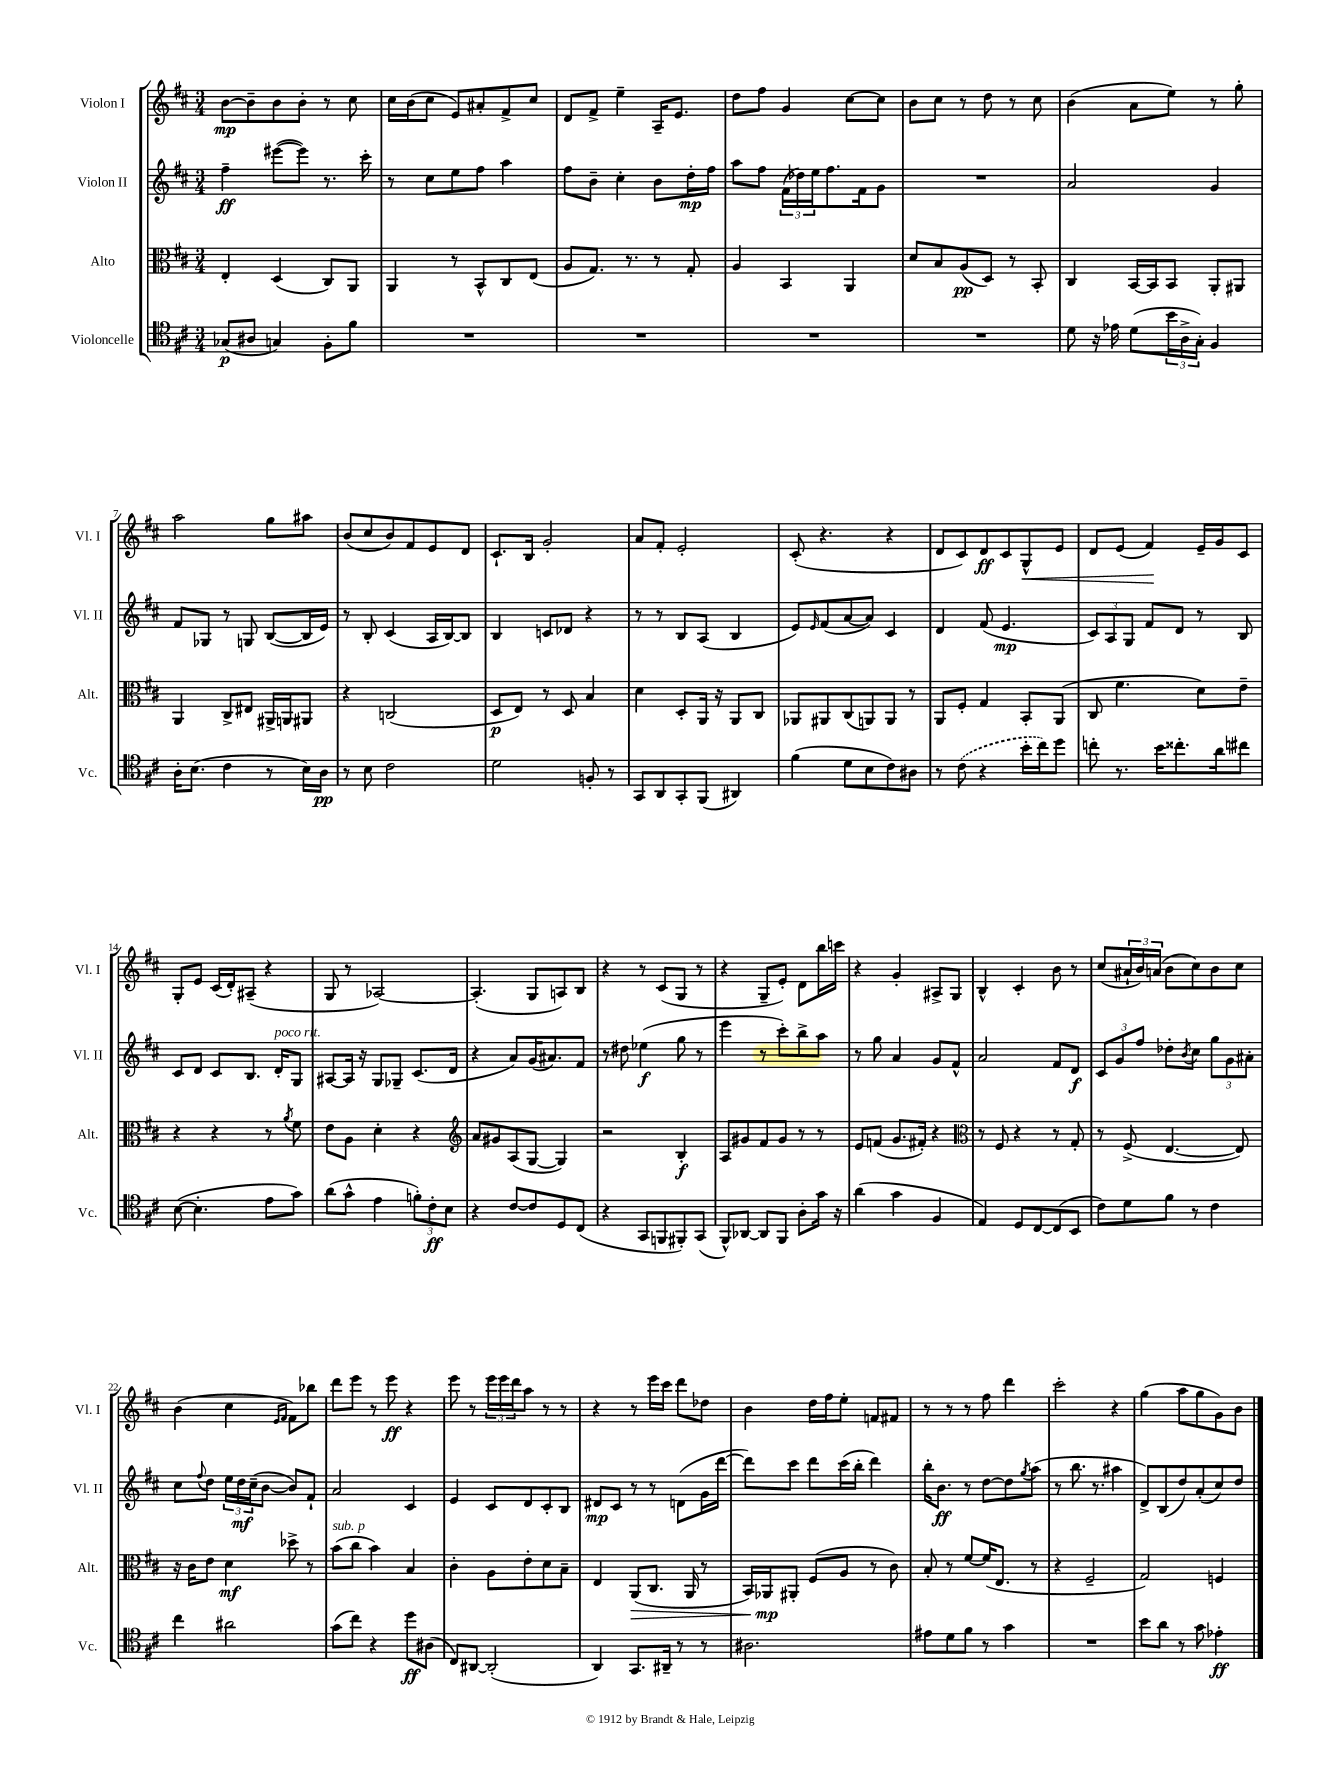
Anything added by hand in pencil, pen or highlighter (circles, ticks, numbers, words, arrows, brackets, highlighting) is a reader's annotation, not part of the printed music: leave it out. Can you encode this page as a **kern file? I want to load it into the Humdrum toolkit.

**kern	**kern	**kern	**kern
*staff4	*staff3	*staff2	*staff1
*clefC4	*clefC3	*clefG2	*clefG2
*k[f#c#]	*k[f#c#]	*k[f#c#]	*k[f#c#]
*M3/4	*M3/4	*M3/4	*M3/4
(8G-	4E'	4ff#~	[8b
8A#	.	.	8b~]
4G)	(4D	([8eee#	8b
.	.	8eee#])	8b'
8F#'	8C#)	8.r	8r
8f#	8AA	.	8cc#
.	.	16ccc#'	.
=	=	=	=
2.r	4AA	8r	16cc#
.	.	.	(16b
.	.	8cc#	8cc#
.	8r	8ee	8e)
.	8BB^^	8ff#	8a#'
.	8C#	4aa	8f#^
.	(8E	.	8cc#
=	=	=	=
2.r	8A	8ff#	8d
.	8.G)	8b~	8f#^
.	.	4cc#'	4ee~
.	8.r	.	.
.	8r	8b	16A~
.	.	.	8.e
.	8G'	16dd'	.
.	.	16ff#	.
=	=	=	=
2.r	4A	8aa	8dd
.	.	8ff#	8ff#
.	4BB	(24f#	4g
.	.	24dd-)	.
.	.	24ee	.
.	.	8.ff#	.
.	4AA	.	[8cc#
.	.	16f#	.
.	.	8g	8cc#]
=	=	=	=
2.r	8d	2.r	8b
.	8B	.	8cc#
.	(8A	.	8r
.	8D)	.	8dd
.	8r	.	8r
.	8BB'	.	8cc#
=	=	=	=
8d	4C#	2a	(4b
16r	.	.	.
16e-	.	.	.
(8d	[16BB	.	8a
.	16BB]	.	.
24b	8BB	.	8ee)
24A^	.	.	.
24G')	.	.	.
4F#	8AA'	4g	8r
.	8AA#	.	8gg'
=	=	=	=
16A'	4AA	8f#	2aa
(8.B	.	.	.
.	.	8G-	.
4c#	8C#^	8r	.
.	8E#	8G	.
8r	16AA#^	([8B	8gg
.	16AA	.	.
16B)	8AA#	16B]	8aa#
16A	.	16e)	.
=	=	=	=
8r	4r	8r	(8b
8B	.	8B'	8cc#
2c#	(2C	(4c#	8b)
.	.	.	8f#
.	.	16A	8e
.	.	[16B)	.
.	.	8B]	8d
=	=	=	=
2d	8D	4B	8.c#`
.	8E)	.	.
.	.	.	16B
.	8r	8c	2g'
.	8D	8d-	.
8F'	4B	4r	.
8r	.	.	.
=	=	=	=
8GG	4d	8r	8a
8AA	.	8r	8f#'
8GG'	8D'	8B	2e'
(8FF#	16AA	(8A	.
.	16r	.	.
4AA#)	8AA	4B	.
.	8C#	.	.
=	=	=	=
(4f#	8AA-	8e)	(8c#'
.	.	16qqe	.
.	8AA#	(8f#	4.r
8d	(8C#	[8a	.
8B	8AA)	8a])	.
8c#)	8AA	4c#	4r
8A#	8r	.	.
=	=	=	=
8r	8AA	4d	8d
(8c#	8F#'	.	8c#)
4r	4G	(8f#	8d
.	.	4.e	8c#
16b'	8BB'	.	8G^^
16cc#)	.	.	.
8dd	(8AA	.	8e
=	=	=	=
8cc'	8C#	12c#)	8d
.	.	12A	.
8.r	4.f#	.	(8e
.	.	12G	.
.	.	8f#	4f#)
16b	.	.	.
8.cc##'	.	8d	.
.	8d)	8r	16e~
16a	.	.	16g
8cc#	8e~	8B	8c#
=	=	=	=
([8B	4r	8c#	8G'
4.B']	.	8d	8e
.	4r	8c#	(16c#
.	.	.	16d')
.	.	8.B	(8A#~
8e	8r	.	4r
.	.	16d'	.
.	8qa	.	.
8g)	8f#	8G	.
=	=	=	=
(8a	8e	[8A#	8G
8g^^	8A	16A#]	8r
.	.	16r	.
4e	4d'	8G	[2A-)
.	.	8G-~	.
12f')	4r	(8.c#	.
12c#'	.	.	.
12B	.	.	.
.	.	16d	.
=	=	=	=
*	*clefG2	*	*
4r	8a	4r	(4.A-']
.	8g#	.	.
[8c#	(8A	8a)	.
8c#]	[8G	(16g	8G
.	.	8.a#)	.
8D	4G])	.	8A)
(8C#	.	8f#	8B
=	=	=	=
4r	2r	8r	4r
.	.	8dd#	.
8GG	.	(4ee-	8r
8FF	.	.	(8c#
8FF#')	4B'	8gg	8G
(8GG	.	8r	8r
=	=	=	=
8FF#^^)	8A	4eee	4r
[8AA-	8g#	.	.
8AA-]	8f#	8r	8G~
8FF#	8g#	8ccc#')	8e')
8A'	8r	8bb^	8d
16g	8r	8aa	16bb
16r	.	.	16ccc
=	=	=	=
(4a	8e	8r	4r
.	(8f	8gg	.
4g	8.g	4a	4g'
.	16f#')	.	.
4F#	4r	8g	8A#^
.	.	8f#^^	8G
=	=	=	=
*	*clefC3	*	*
4E)	8r	2a	4B^^
.	8F#	.	.
8D	4r	.	4c#'
[8C#	.	.	.
(8C#]	8r	8f#	8b
8BB	8G'	8d	8r
=	=	=	=
8c#)	8r	12c#	(8cc#
.	.	12g	.
8d	(8F#^	.	24a#`
.	.	12ff#	24b)
.	.	.	(24a
8f#	[4.E	8dd-'	8b
.	.	8qb	.
8r	.	8cc#	8cc#)
4c#	.	12gg	8b
.	.	12g	.
.	8E])	.	8cc#
.	.	12a#'	.
=	=	=	=
4cc#	16r	8cc#	(4b
.	16c#	.	.
.	.	8qqff#	.
.	8e	8dd	.
2a#	4d	24ee	4cc#
.	.	24dd	.
.	.	(24cc#~	.
.	.	[8b	.
.	.	.	16qqe
.	.	.	16qqf#
.	8dd-^	8b])	8f#)
.	8r	8f#`	8bb-
=	=	=	=
(8g	(8b	2a	8ddd
8cc#)	8cc#	.	8eee
4r	4b)	.	8r
.	.	.	8eee
8dd	4B	4c#	4r
(8A#	.	.	.
=	=	=	=
8C#)	4c#'	4e	8eee
[8AA#	.	.	8r
(2AA#']	8A	8c#	24eee
.	.	.	24eee
.	.	.	24ddd
.	8e'	8d	8aa
.	8d	8c#'	8r
.	8B~	8B	8r
=	=	=	=
4AA)	4E	8d#	4r
.	.	8c#	.
8.GG	(8AA	8r	8r
.	8.C#	8r	16eee
16AA#~	.	.	16ccc#
8r	.	(8d	8ddd
.	16AA	.	.
8r	8r	16g	8dd-
.	.	[16ddd	.
=	=	=	=
2.A#	16BB)	8ddd])	4b
.	16AA-	.	.
.	8AA#'	8ccc#	.
.	(8F#	8ddd	16dd
.	.	.	16ff#
.	8A	(16ccc#	8ee'
.	.	16bb'	.
.	8r	4ddd)	8f
.	8c#)	.	8f#
=	=	=	=
8e#	8B'	16bb'	8r
.	.	8.b	.
8d	8r	.	8r
8f#	[8f#	8r	8r
8r	(16f#]	[8dd	8ff#
.	8.E	.	.
4g	.	8dd]	4ddd
.	.	8qgg	.
.	8r	(8aa	.
=	=	=	=
2.r	4r	8r	2ccc#'
.	.	8.bb	.
.	2F#~	.	.
.	.	8.r	.
.	.	4aa#	4r
=	=	=	=
8b	2G)	8d^)	(4gg
8a	.	(8B	.
8r	.	8dd)	8aa
8g	.	(8a'	8gg
4e-'	4F	8cc#)	8g)
.	.	8dd	8b
==	==	==	==
*-	*-	*-	*-
